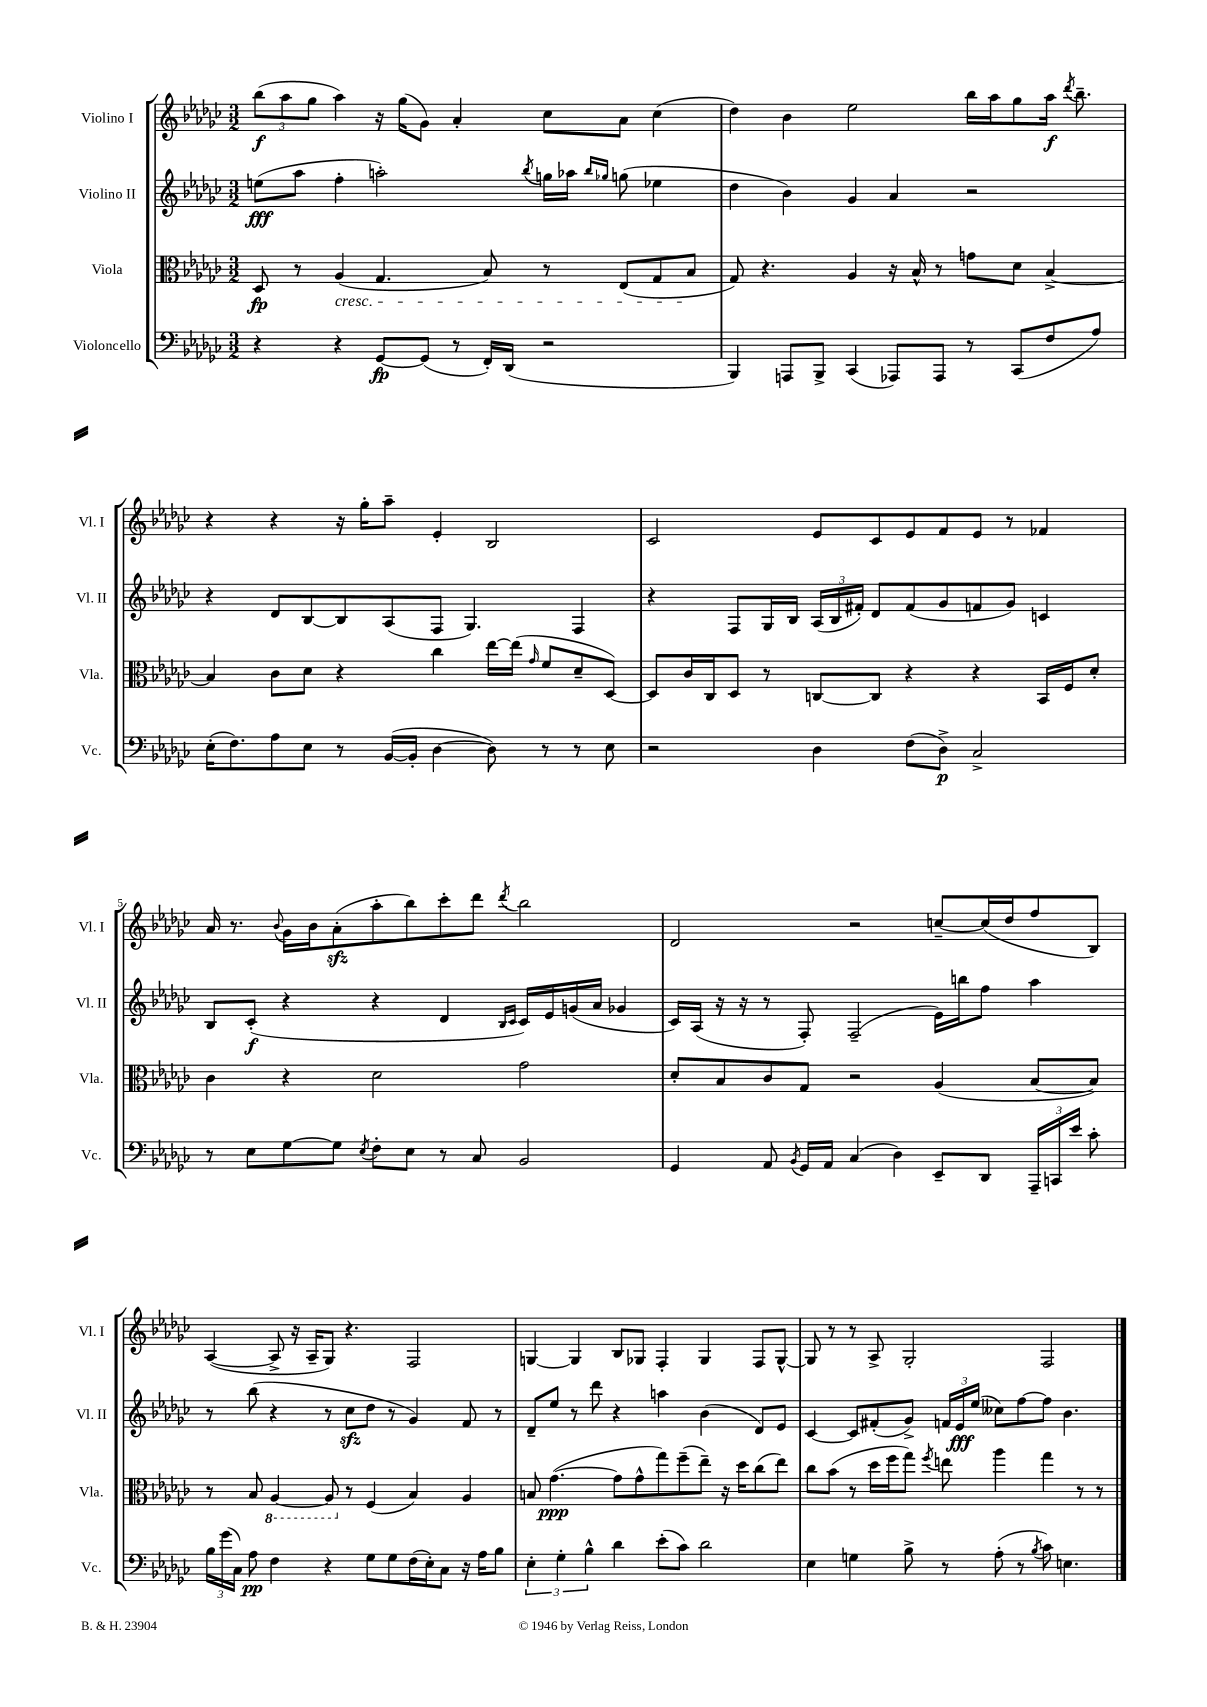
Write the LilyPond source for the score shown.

<<
\new StaffGroup <<
\new Staff = "s0" \with { instrumentName = "Violino I" shortInstrumentName = "Vl. I" } {
    \clef treble \key ges \major \numericTimeSignature \time 3/2
    \autoBeamOff \tuplet 3/2 { bes''8[\f( aes''8 ges''8] } aes''4) r16 ges''16[( ges'8]) aes'4-. ces''8[ aes'8] ces''4( |
    des''4) bes'4 ees''2 bes''16[ aes''16 ges''8 aes''16]\f \acciaccatura { des'''8 } bes''8.-- |
    r4 r4 r16 ges''16[-. aes''8]-- ees'4-. bes2 |
    ces'2 ees'8[ ces'8 ees'8 f'8 ees'8] r8 fes'4 |
    aes'16 r8. \appoggiatura { bes'8 } ges'16[ bes'16 aes'8-.\sfz( aes''8-. bes''8) ces'''8-. des'''8] \acciaccatura { des'''8 } bes''2 |
    des'2 r2 c''8[~-- c''16( des''16 f''8 bes8]) |
    aes4~( aes8-> r16 aes16[-- ges8]) r4. f2 |
    g4~ g4 bes8[ ges8] f4-. ges4 f8[ ges8]~-^ |
    ges8 r8 r8 aes8-> ges2-. f2 \bar "|." |
}
\new Staff = "s1" \with { instrumentName = "Violino II" shortInstrumentName = "Vl. II" } {
    \clef treble \key ges \major \numericTimeSignature \time 3/2
    \autoBeamOff e''8[\fff( aes''8] f''4-. a''2-.) \acciaccatura { bes''8 } g''16[ aes''16] \grace { bes''16[ ges''16] } g''8( ees''4 |
    des''4 bes'4) ges'4 aes'4 r2 |
    r4 des'8[ bes8~ bes8 aes8( f8] ges4.) f4 |
    r4 f8[ ges16 bes16] \tuplet 3/2 { aes16[( bes16 fis'16]-.) } des'8[ fis'8( ges'8 f'8 ges'8]) c'4 |
    bes8[ ces'8]-.\f( r4 r4 des'4 \grace { bes16[ ces'16] } ces'16[) ees'16 g'16( aes'16] ges'4 |
    ces'16[) aes16]( r16 r16 r8 f8-.) f2--( ees'16[) b''16 f''8] aes''4 |
    r8 bes''8( r4 r8 ces''8[\sfz des''8] r8 ges'4) f'8 r8 |
    des'8[-- ees''8] r8 des'''8 r4 a''4 bes'4( des'8[) ees'8] |
    ces'4~ ces'8[ fis'8-.( ges'8]->) \tuplet 3/2 { f'16[ ees'16\fff ees''16]( } ceses''8[) f''8~ f''8] bes'4. \bar "|." |
}
\new Staff = "s2" \with { instrumentName = "Viola" shortInstrumentName = "Vla." } {
    \clef alto \key ges \major \numericTimeSignature \time 3/2
    \autoBeamOff des8\fp r8 aes4\cresc( ges4. bes8) r8 ees8[( ges8 bes8]\! |
    ges8) r4. aes4 r16 bes16-^ r8 g'8[ des'8] bes4~-> |
    bes4 ces'8[ des'8] r4 ces''4 ees''16[~ ees''16]( \grace { ges'16 } f'8[ des'8-- des8]~) |
    des8[ ces'16 ces16 des8] r8 c8[~ c8] r4 r4 bes,16[ f16 des'8]-. |
    ces'4 r4 des'2 ges'2 |
    des'8[-. bes8 ces'8 ges8] r2 aes4( bes8[~ bes8]) |
    r8 bes8 \ottava #-1 aes,4~ aes,8 \ottava #0 r8 f4( bes4) aes4 |
    b8 ges'4.~\ppp( ges'8[ ges'8-^ ges''8) f''8--( ees''8]--) r16 des''16[ ces''8( ees''8]) |
    ces''8[ bes'8]( r8 des''16[ f''16 ges''8]) \acciaccatura { f''8 } e''8 aes''4 ges''4 r8 r8 \bar "|." |
}
\new Staff = "s3" \with { instrumentName = "Violoncello" shortInstrumentName = "Vc." } {
    \clef bass \key ges \major \numericTimeSignature \time 3/2
    \autoBeamOff r4 r4 ges,8[~\fp ges,8]( r8 f,16[-.) des,16]( r2 |
    bes,,4) a,,8[ bes,,8]-> ces,4( aes,,8[) aes,,8] r8 ces,8[( f8 aes8]) |
    ees16[-.( f8.) aes8 ees8] r8 bes,16[~( bes,16]-. des4~ des8) r8 r8 ees8 |
    r2 des4 f8[( des8]->\p) ces2-> |
    r8 ees8[ ges8~ ges8] \acciaccatura { ees8 } f8[-. ees8] r8 ces8 bes,2 |
    ges,4 aes,8 \acciaccatura { bes,8 } ges,16[ aes,16] ces4( des4) ees,8[-- des,8] \tuplet 3/2 { aes,,16[-- c,16 ees'16] } ces'8-. |
    \tuplet 3/2 { bes16[ ges'16( ces16]) } aes8\pp f4 r4 ges8[ ges8 f16( ees16-.) ces8] r16 aes16[ bes8] |
    \tuplet 3/2 { ees4-. ges4-. bes4-^ } des'4 ees'8[-.( ces'8]) des'2 |
    ees4 g4 bes8-> r8 aes8-.( r8 \acciaccatura { bes8 } ces'8) e4. \bar "|." |
}
>>
>>
\layout { \context { \Score \override BarNumber.break-visibility = ##(#f #t #t) barNumberVisibility = #(every-nth-bar-number-visible 5) } }
